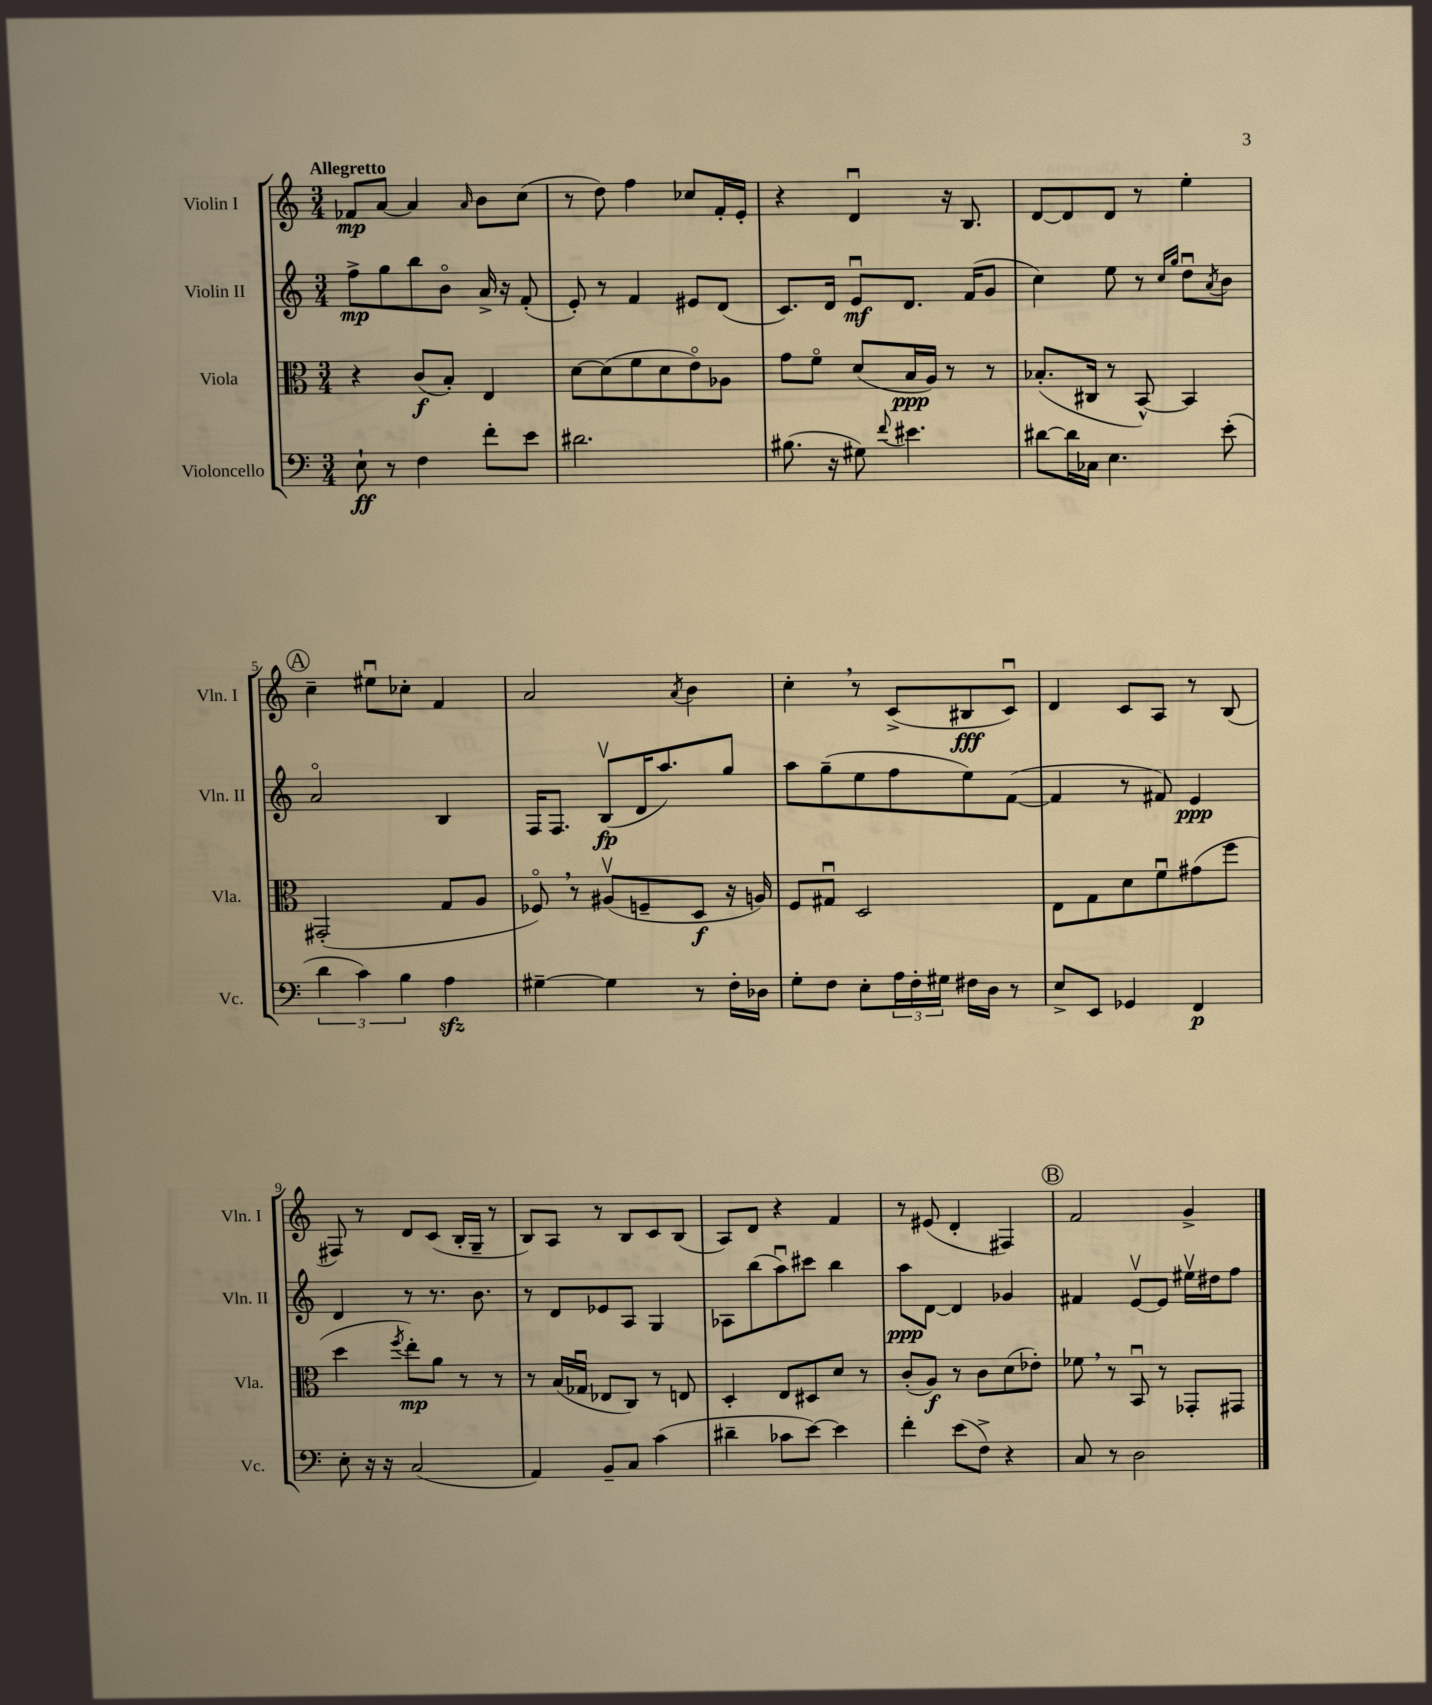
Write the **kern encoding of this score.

**kern	**kern	**kern	**kern
*staff4	*staff3	*staff2	*staff1
*clefF4	*clefC3	*clefG2	*clefG2
*k[]	*k[]	*k[]	*k[]
*M3/4	*M3/4	*M3/4	*M3/4
8E`	4r	8ff^	8f-
8r	.	8gg	[8a
4F	(8c	8bb	4a]
.	8B')	8bo	.
.	.	.	16qqa
8f'	4E	16a^	8b
.	.	16r	.
8e	.	(8f'	(8cc
=	=	=	=
2.d#	[8d	8e')	8r
.	(8d]	8r	8dd)
.	8f	4f	4ff
.	8d	.	.
.	8eo)	8e#	8cc-
.	8A-	(8d	16f'
.	.	.	16e'
=	=	=	=
(8.B#	8g	8.c)	4r
.	8fo	.	.
16r	.	16d	.
8G#)	(8d	8eu	4du
8qqf	.	.	.
4.e#	16B	8.d	.
.	16A)	.	.
.	8r	.	16r
.	.	(16f	8.B
.	8r	8g	.
=	=	=	=
[8d#	(8.B-'	4cc)	[8d
16d#]	.	.	8d]
16C-	16C#	.	.
4.E	8r	8ee	8d
.	[8BB^^)	8r	8r
.	.	16qqcc	.
.	.	16qqgg	.
.	4BB]	8ddu	4ee'
.	.	8qa	.
(8e'	.	8b	.
=	=	=	=
6d	(2GG#'	2ao	4cc~
6c)	.	.	.
.	.	.	8ee#u
6B	.	.	.
.	.	.	8cc-'
4A	8G	4B	4f
.	8A	.	.
=	=	=	=
[4G#~	8F-o)	16F	2a
.	.	8.F	.
.	8r	.	.
4G#]	(8A#v	(8Bv	.
.	8F~	16d	.
.	.	8.aa)	.
.	.	.	8qa
8r	8D	.	4b
16F'	16r	8gg	.
16D-	16A)	.	.
=	=	=	=
8G'	8F	8aa	4cc'
8F	8G#u	(8gg~	.
8E'	2D	8ee	8r
24A	.	8ff	(8c^
24F'	.	.	.
24G#	.	.	.
16F#	.	8ee)	8B#
16D	.	.	.
8r	.	([8f	8cu)
=	=	=	=
8E^	8E	4f]	4d
8EE	8G	.	.
4GG-	8d	8r	8c
.	8fu	8f#)	8A
4FF	(8g#	4e	8r
.	8ff	.	(8B
=	=	=	=
8E'	4dd	4d	8F#)
16r	.	.	8r
16r	.	.	.
.	8qff	.	.
(2C	8ee')	8r	8d
.	8a	8.r	(8c
.	8r	.	16B'
.	.	8.b	16G~
.	8r	.	8r
=	=	=	=
4AA)	8r	8r	8B)
.	(16B	8d	8A
.	16G-u	.	.
8BB~	8E-	8e-	8r
8C	8C)	8A	8B
(4c	8r	4G	8c
.	8E	.	(8B
=	=	=	=
4d#~	4D'	8A-	8A)
.	.	(8bb	8d
8c-	8E	8aau)	4r
[8e)	8D#	8ccc#	.
4e]	8d	4bb	4f
.	8r	.	.
=	=	=	=
4f'	(8c'	8aa	8r
.	8A)	[8d	(8e#
(8e	8r	4d]	4d'
8F^)	8c	.	.
4r	(8d	4g-	4F#)
.	8e-')	.	.
=	=	=	=
8C	8f-	4f#	2f
8r	8r	.	.
2D	8BBu	[8ev	.
.	8r	8e]	.
.	8GG-'	16ee#v	4g^
.	.	16dd#	.
.	8GG#	8ff	.
==	==	==	==
*-	*-	*-	*-
